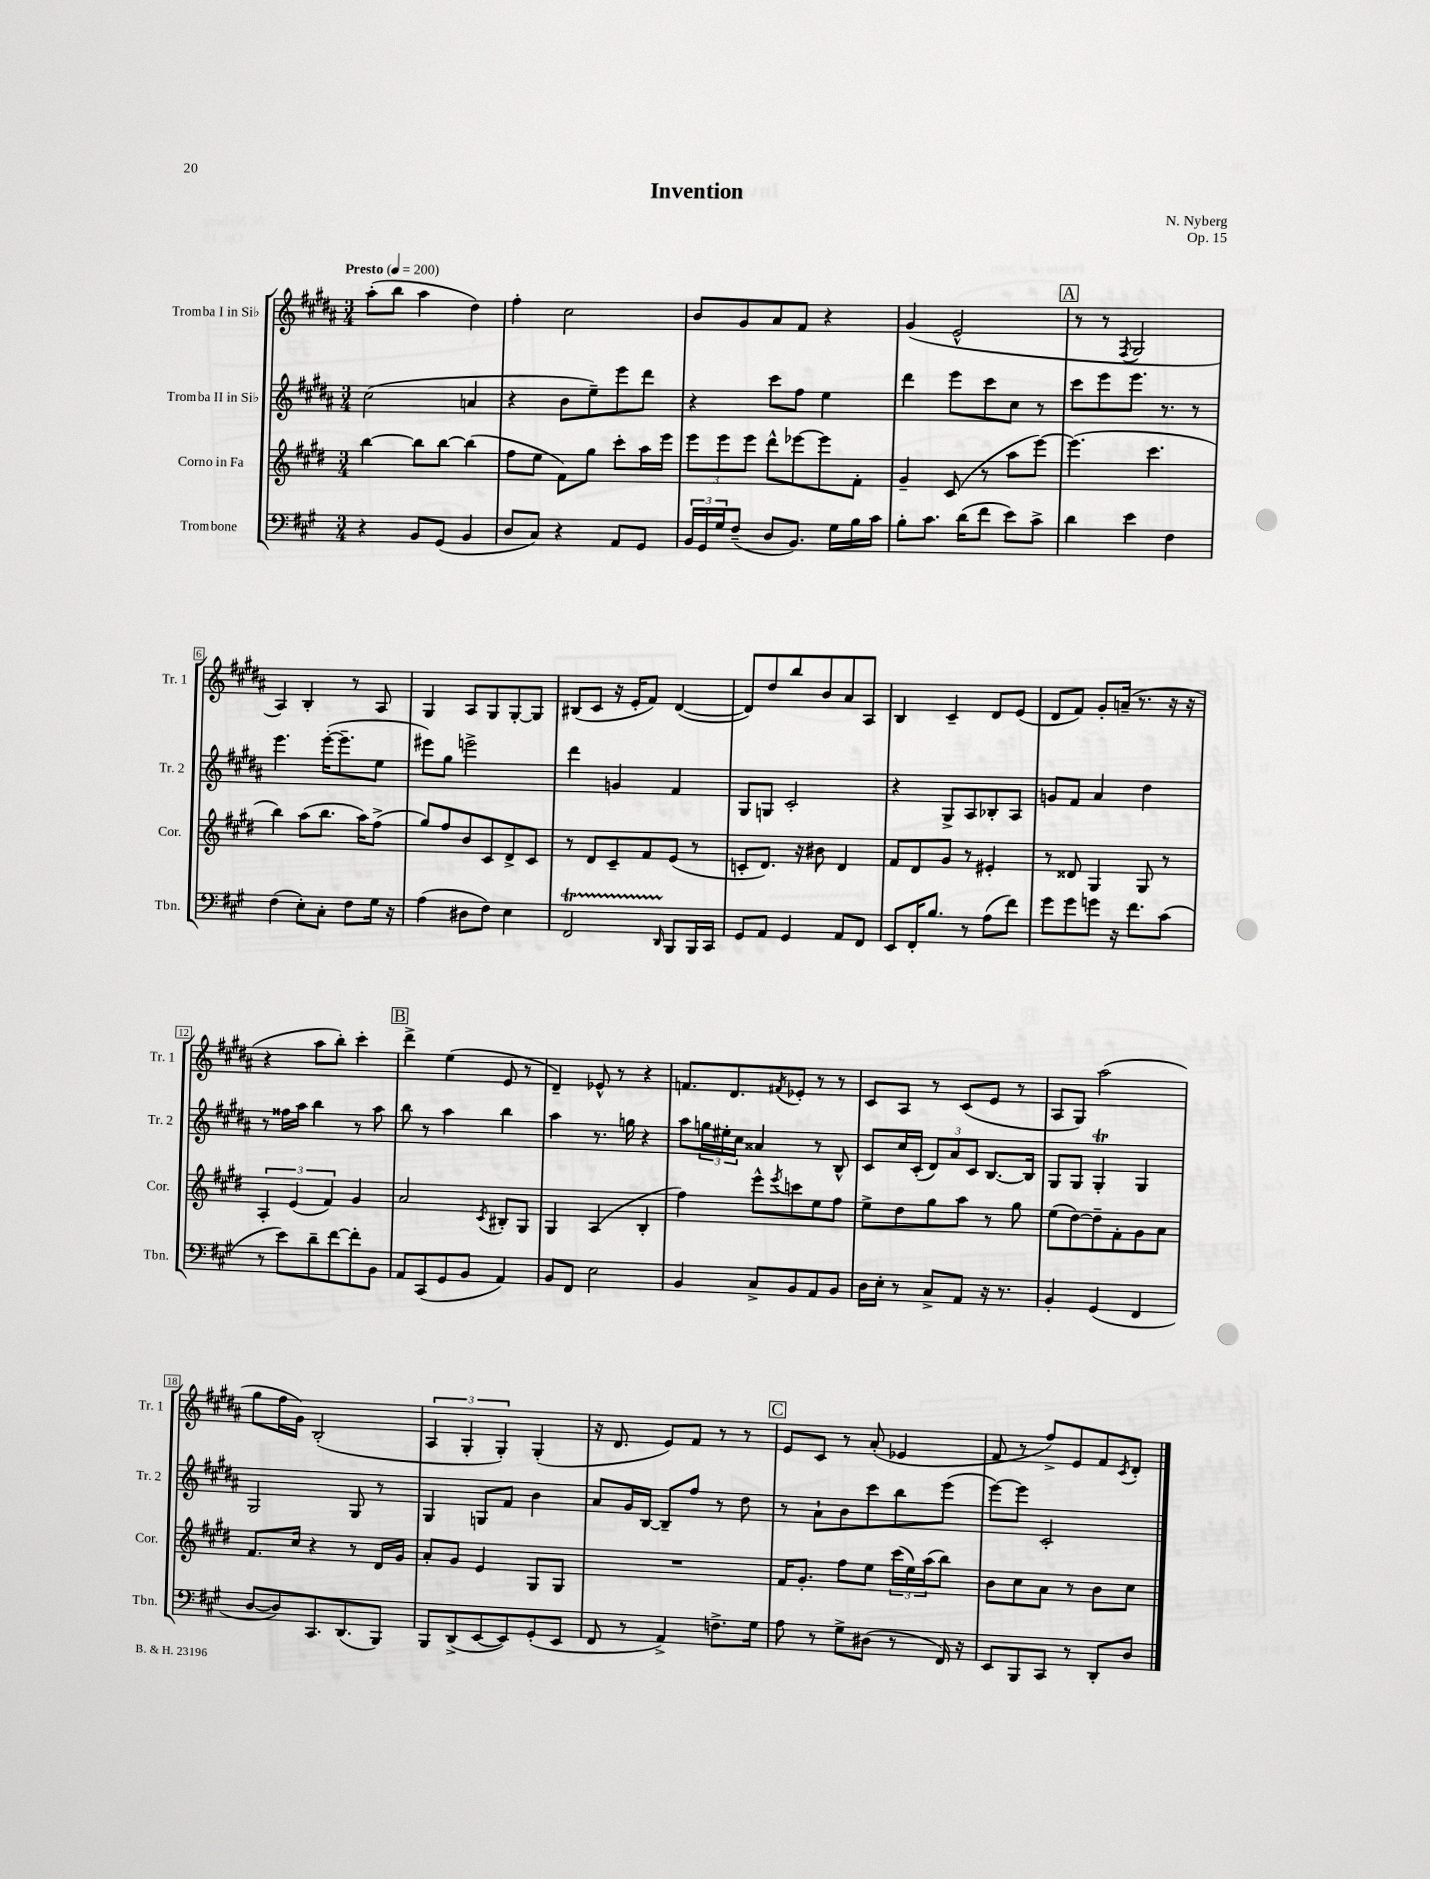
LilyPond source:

\header { title = "Invention" composer = "N. Nyberg" opus = "Op. 15" }
<<
\new StaffGroup <<
\new Staff = "s0" \with { instrumentName = "Tromba I in Sib" shortInstrumentName = "Tr. 1" } {
    \clef treble \key b \major \numericTimeSignature \time 3/4 \tempo "Presto" 4 = 200
    ais''8-.( b''8 ais''4 dis''4) |
    fis''4-. cis''2 |
    b'8 gis'8 ais'8 fis'8 r4 |
    gis'4( e'2-^ |
    \mark \markup { \box "A" } r8 r8 \acciaccatura { fis8 } gis2 |
    ais4) b4-. r8 ais8 |
    gis4 ais8 gis8 gis8~-. gis8 |
    bis8( cis'8 r16 e'16-. fis'8) dis'4~( |
    dis'8) dis''8 b''8 b'8 ais'8 ais8 |
    b4 cis'4-- dis'8 e'8( |
    dis'8 fis'8) gis'8-. a'16--( r8. r16 r16 |
    r4 ais''8 b''8-.) cis'''4-. |
    \mark \markup { \box "B" } dis'''4-> e''4( e'8 r8 |
    dis'4--) ees'8-^ r8 r4 |
    f'8. dis'8. \acciaccatura { fis'8 } ees'8-. r8 r8 |
    cis'8 ais8 r8 cis'8( e'8 r8 |
    ais8 gis8) ais''2( |
    gis''8 fis''16 gis'16) b2-.( |
    \tuplet 3/2 { ais4 gis4-. gis4-.) } gis4-.( |
    r16 dis'8. e'8) fis'8 r8 r8 |
    \mark \markup { \box "C" } e'8 cis'8 r8 ais'8-.( ees'4 |
    fis'8 r8 fis''8->) e'8 fis'8 \acciaccatura { cis'8 } dis'8-. \bar "|." |
}
\new Staff = "s1" \with { instrumentName = "Tromba II in Sib" shortInstrumentName = "Tr. 2" } {
    \clef treble \key b \major \numericTimeSignature \time 3/4
    cis''2( a'4 |
    r4 b'8 e''8--) e'''8 dis'''8 |
    r4 cis'''8 fis''8 e''4 |
    dis'''4 e'''8 cis'''8 cis''8 r8 |
    \mark \markup { \box "A" } cis'''8 e'''8 e'''8. r8. r8 |
    e'''4. e'''16~-.( e'''8.-- e''8 |
    eis'''8) gis''8 e'''2-> |
    dis'''4 g'4 fis'4 |
    gis8 g8 cis'2-. |
    r4 gis8-> ais8 bes8-. ais8 |
    g'8 fis'8 ais'4 dis''4 |
    r8 fisis''16 ais''16 b''4 r8 ais''8 |
    \mark \markup { \box "B" } b''8 r8 ais''4 b''4 |
    ais''4 r8. g''16 r4 |
    ais''8 \tuplet 3/2 { g''16 eis''16-. cis''16 } aisis'4 r8 b8-^ |
    cis'8 cis''16 cis'16-.( \tuplet 3/2 { dis'8) ais'8 cis'8 } b8.~ b16 |
    gis8 gis8 gis4-.\trill gis4 |
    gis2 gis8 r8 |
    gis4 g8 fis'8 b'4 |
    ais'8 gis'16 b16~ b8-- fis''8 r8 dis''8 |
    \mark \markup { \box "C" } r8 ais'8-! b'8 cis'''8 b''8 e'''8( |
    e'''8~) e'''8 cis'2-. \bar "|." |
}
\new Staff = "s2" \with { instrumentName = "Corno in Fa" shortInstrumentName = "Cor." } {
    \clef treble \key e \major \numericTimeSignature \time 3/4
    b''4~ b''8 b''8~ b''4( |
    fis''8 e''8 fis'8) gis''8 cis'''8-. a''16 e'''16 |
    \tuplet 3/2 { e'''8 e'''8 e'''8 } dis'''8-^ ees'''8~ ees'''8 fis'8-. |
    gis'4-- cis'8( r8 a''8 e'''8~) |
    \mark \markup { \box "A" } e'''4.( cis'''4. |
    b''4) a''8( b''8. a''16) fis''8->( |
    gis''8) fis''8 b'8 cis'8 dis'8-> cis'8 |
    r8 dis'8 cis'8-- fis'8 e'8( r8 |
    c'8-. dis'8.) r16 bis'8 dis'4 |
    fis'8 dis'8 gis'8 r8 eis'4-. |
    r8 disis'8 gis4 gis8 r8 |
    \tuplet 3/2 { a4-. e'4( fis'4) } gis'4 |
    \mark \markup { \box "B" } a'2 \acciaccatura { cis'8 } bis8-. gis8 |
    gis4 a4( b4-. |
    fis''4) e'''8-^ \acciaccatura { e'''8 } c'''8 e''8 fis''8 |
    e''8-> dis''8 gis''8 a''8 r8 gis''8 |
    e''8( dis''8~) dis''8-- fis'8-. gis'8 a'8 |
    fis'8. cis''16 r4 r8 dis'16 gis'16 |
    a'8-. gis'8 e'4 gis8 gis8 |
    R2. |
    \mark \markup { \box "C" } fis'16 gis'8.-. fis''8 e''8 \tuplet 3/2 { cis'''16( e''16) a''16( } b''8) |
    b'8 cis''8 a'8 r8 b'8 cis''8 \bar "|." |
}
\new Staff = "s3" \with { instrumentName = "Trombone" shortInstrumentName = "Tbn." } {
    \clef bass \key a \major \numericTimeSignature \time 3/4
    r4 b,8 gis,8( b,4 |
    d8 cis8) r4 a,8 gis,8 |
    \tuplet 3/2 { b,16 gis,16 gis16 } fis8--( d8 b,8.) gis16 b16 cis'16 |
    b8-. cis'8. d'16( fis'8 e'8) cis'8-> |
    \mark \markup { \box "A" } d'4 e'4 fis4 |
    fis4( e8-.) cis8-. fis8 gis16 r16 |
    a4( dis8 fis8) e4 |
    fis,2\startTrillSpan \grace { d,16 } b,,8\stopTrillSpan b,,16 cis,16 |
    gis,8 a,8 gis,4 a,8 fis,8 |
    e,8 fis,16-. b8. r8 a8( fis'8) |
    gis'8 gis'8 g'8 r16 fis'8. cis'8( |
    r8 e'8) d'8-- fis'8~ fis'8-. b,8 |
    \mark \markup { \box "B" } a,8 cis,8( gis,8 b,8 a,4) |
    b,8 fis,8 e2 |
    b,4 cis8-> b,8 a,8 b,8 |
    d16 e16-. r8 cis8-> a,8 r16 r8. |
    b,4-. gis,4( fis,4 |
    d8~ d8) cis,8. d,8.( b,,8) |
    b,,8 d,8->( e,8~ e,8) gis,8-.( e,8 |
    fis,8 r8 a,4->) f8.-> gis16 |
    \mark \markup { \box "C" } a8 r8 gis8-> dis8( r8 fis,16) r16 |
    e,8 b,,8 cis,8 r8 d,8-. d8 \bar "|." |
}
>>
>>
\layout { \context { \Score \override BarNumber.stencil = #(make-stencil-boxer 0.1 0.3 ly:text-interface::print) } }
